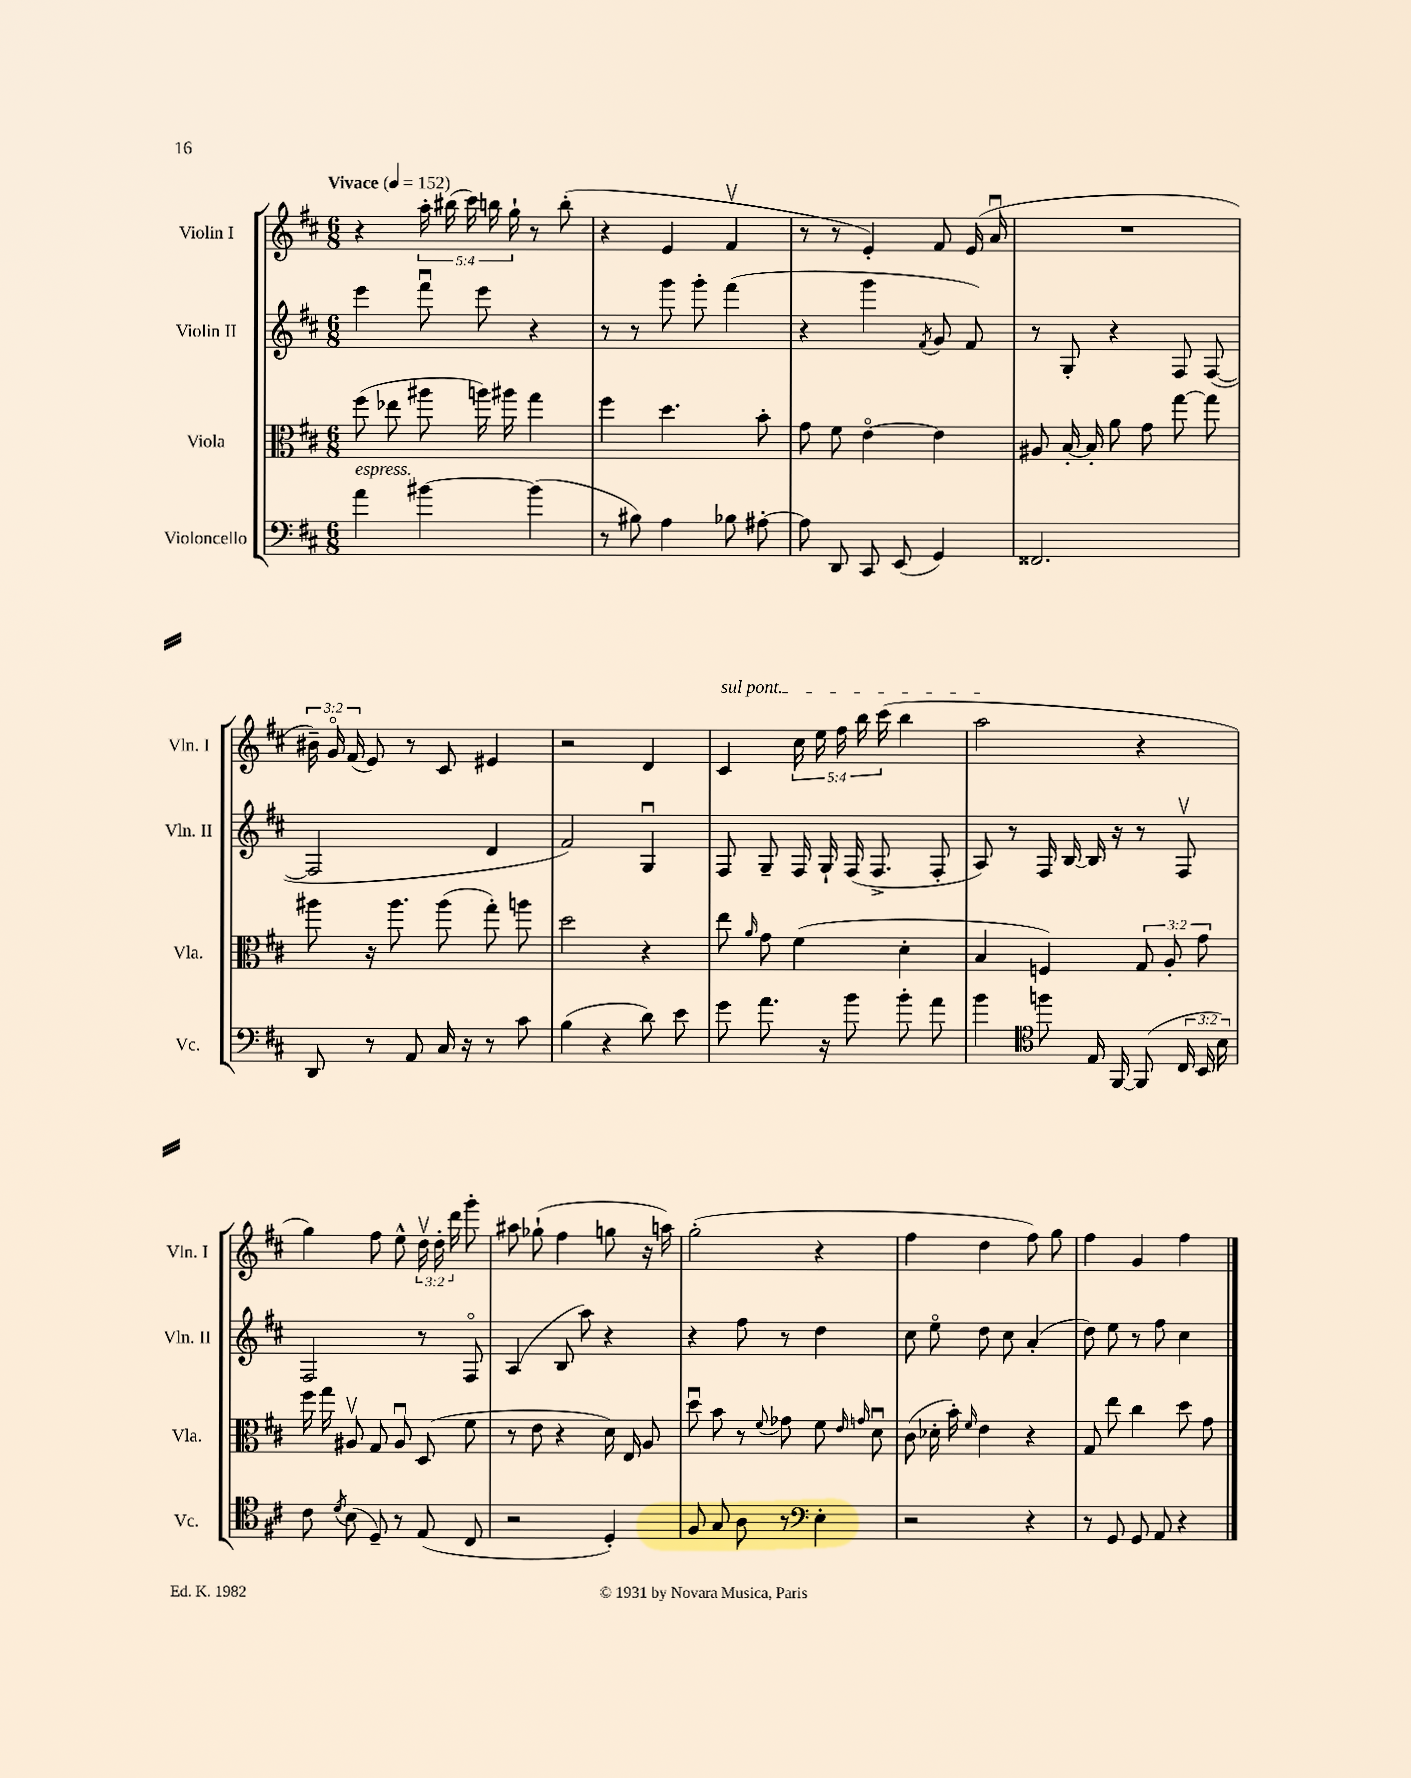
<<
\new StaffGroup <<
\new Staff = "s0" \with { instrumentName = "Violin I" shortInstrumentName = "Vln. I" } {
    \clef treble \key d \major \numericTimeSignature \time 6/8 \override Staff.TupletNumber.text = #tuplet-number::calc-fraction-text \tempo "Vivace" 4 = 152
    \autoBeamOff r4 \tuplet 5/4 { a''16-. bis''16( cis'''16) b''16 g''16-! } r8 b''8-.( |
    r4 e'4 fis'4\upbow |
    r8 r8 e'4-.) fis'8 e'16( a'16\downbow |
    R2. |
    \tuplet 3/2 { bis'16--) g'16\flageolet fis'16( } e'8) r8 cis'8 eis'4 |
    r2 d'4 |
    \once \override TextSpanner.bound-details.left.text = \markup { \italic "sul pont." } cis'4\startTextSpan \tuplet 5/4 { cis''16 e''16 fis''16 b''16 cis'''16( } b''4 |
    a''2\stopTextSpan r4 |
    g''4) fis''8 e''8-^ \tuplet 3/2 { d''16\upbow d''16-. d'''16 } g'''8-. |
    ais''8 ges''8-!( fis''4 g''8 r16 a''16) |
    g''2-.( r4 |
    fis''4 d''4 fis''8) g''8 |
    fis''4 g'4 fis''4 \bar "|." |
}
\new Staff = "s1" \with { instrumentName = "Violin II" shortInstrumentName = "Vln. II" } {
    \clef treble \key d \major \numericTimeSignature \time 6/8
    \autoBeamOff e'''4 fis'''8\downbow e'''8 r4 |
    r8 r8 g'''8 g'''8-. fis'''4( |
    r4 g'''4 \acciaccatura { fis'8 } g'8 fis'8) |
    r8 g8-. r4 fis8 fis8~( |
    fis2 d'4 |
    fis'2) g4\downbow |
    fis8 g8-- fis16 g16-! fis16( fis8.-> fis8-. |
    a8) r8 fis16 b16~ b16 r16 r8 fis8\upbow |
    fis2 r8 fis8\flageolet |
    a4( b8 a''8) r4 |
    r4 fis''8 r8 d''4 |
    cis''8 e''8\flageolet d''8 cis''8 a'4-.( |
    d''8) e''8 r8 fis''8 cis''4 \bar "|." |
}
\new Staff = "s2" \with { instrumentName = "Viola" shortInstrumentName = "Vla." } {
    \clef alto \key d \major \numericTimeSignature \time 6/8 \override Staff.TupletNumber.text = #tuplet-number::calc-fraction-text
    \autoBeamOff fis''8( ees''8 ais''8 a''16) ais''16 g''4 |
    fis''4 d''4. b'8-. |
    g'8 fis'8 e'4~\flageolet e'4 |
    ais8 b16~-. b16-. a'8 g'8 g''8~ g''8 |
    ais''8 r16 ais''8. ais''8( g''8-.) a''8 |
    d''2 r4 |
    e''8 \grace { a'16 } g'8 fis'4( d'4-. |
    b4 f4) \tuplet 3/2 { g8 a8-. g'8 } |
    fis''16 g''16 ais8\upbow g8 ais8\downbow d8( fis'8 |
    r8 e'8 r4 d'16) e16 a8 |
    d''8\downbow b'8 r8 \appoggiatura { fis'8 } ges'8 fis'8 \grace { e'16 g'16 } d'8\downbow |
    cis'8( des'16-. b'16-.) \grace { fis'16 } e'4 r4 |
    g8 e''8 cis''4 d''8 g'8 \bar "|." |
}
\new Staff = "s3" \with { instrumentName = "Violoncello" shortInstrumentName = "Vc." } {
    \clef bass \key d \major \numericTimeSignature \time 6/8 \override Staff.TupletNumber.text = #tuplet-number::calc-fraction-text
    \autoBeamOff a'4^\markup { \italic "espress." } bis'4~ bis'4( |
    r8 bis8) a4 bes8 ais8~-. |
    ais8 d,8 cis,8 e,8( g,4) |
    fisis,2. |
    d,8 r8 a,8 cis16 r16 r8 cis'8 |
    b4( r4 d'8) e'8 |
    g'8 a'8. r16 b'8 b'8-. a'8 |
    b'4 \clef tenor f''8 e16 fis,16~ fis,8( \tuplet 3/2 { cis16 b,16 b16) } |
    cis'8 \acciaccatura { d'8 } b8( d8--) r8 e8( cis8 |
    r2 d4-.) |
    fis8 g8 a8 r8 \clef bass e4-. |
    r2 r4 |
    r8 g,8 g,8 a,8 r4 \bar "|." |
}
>>
>>
\layout { \context { \Score \remove "Bar_number_engraver" } }
